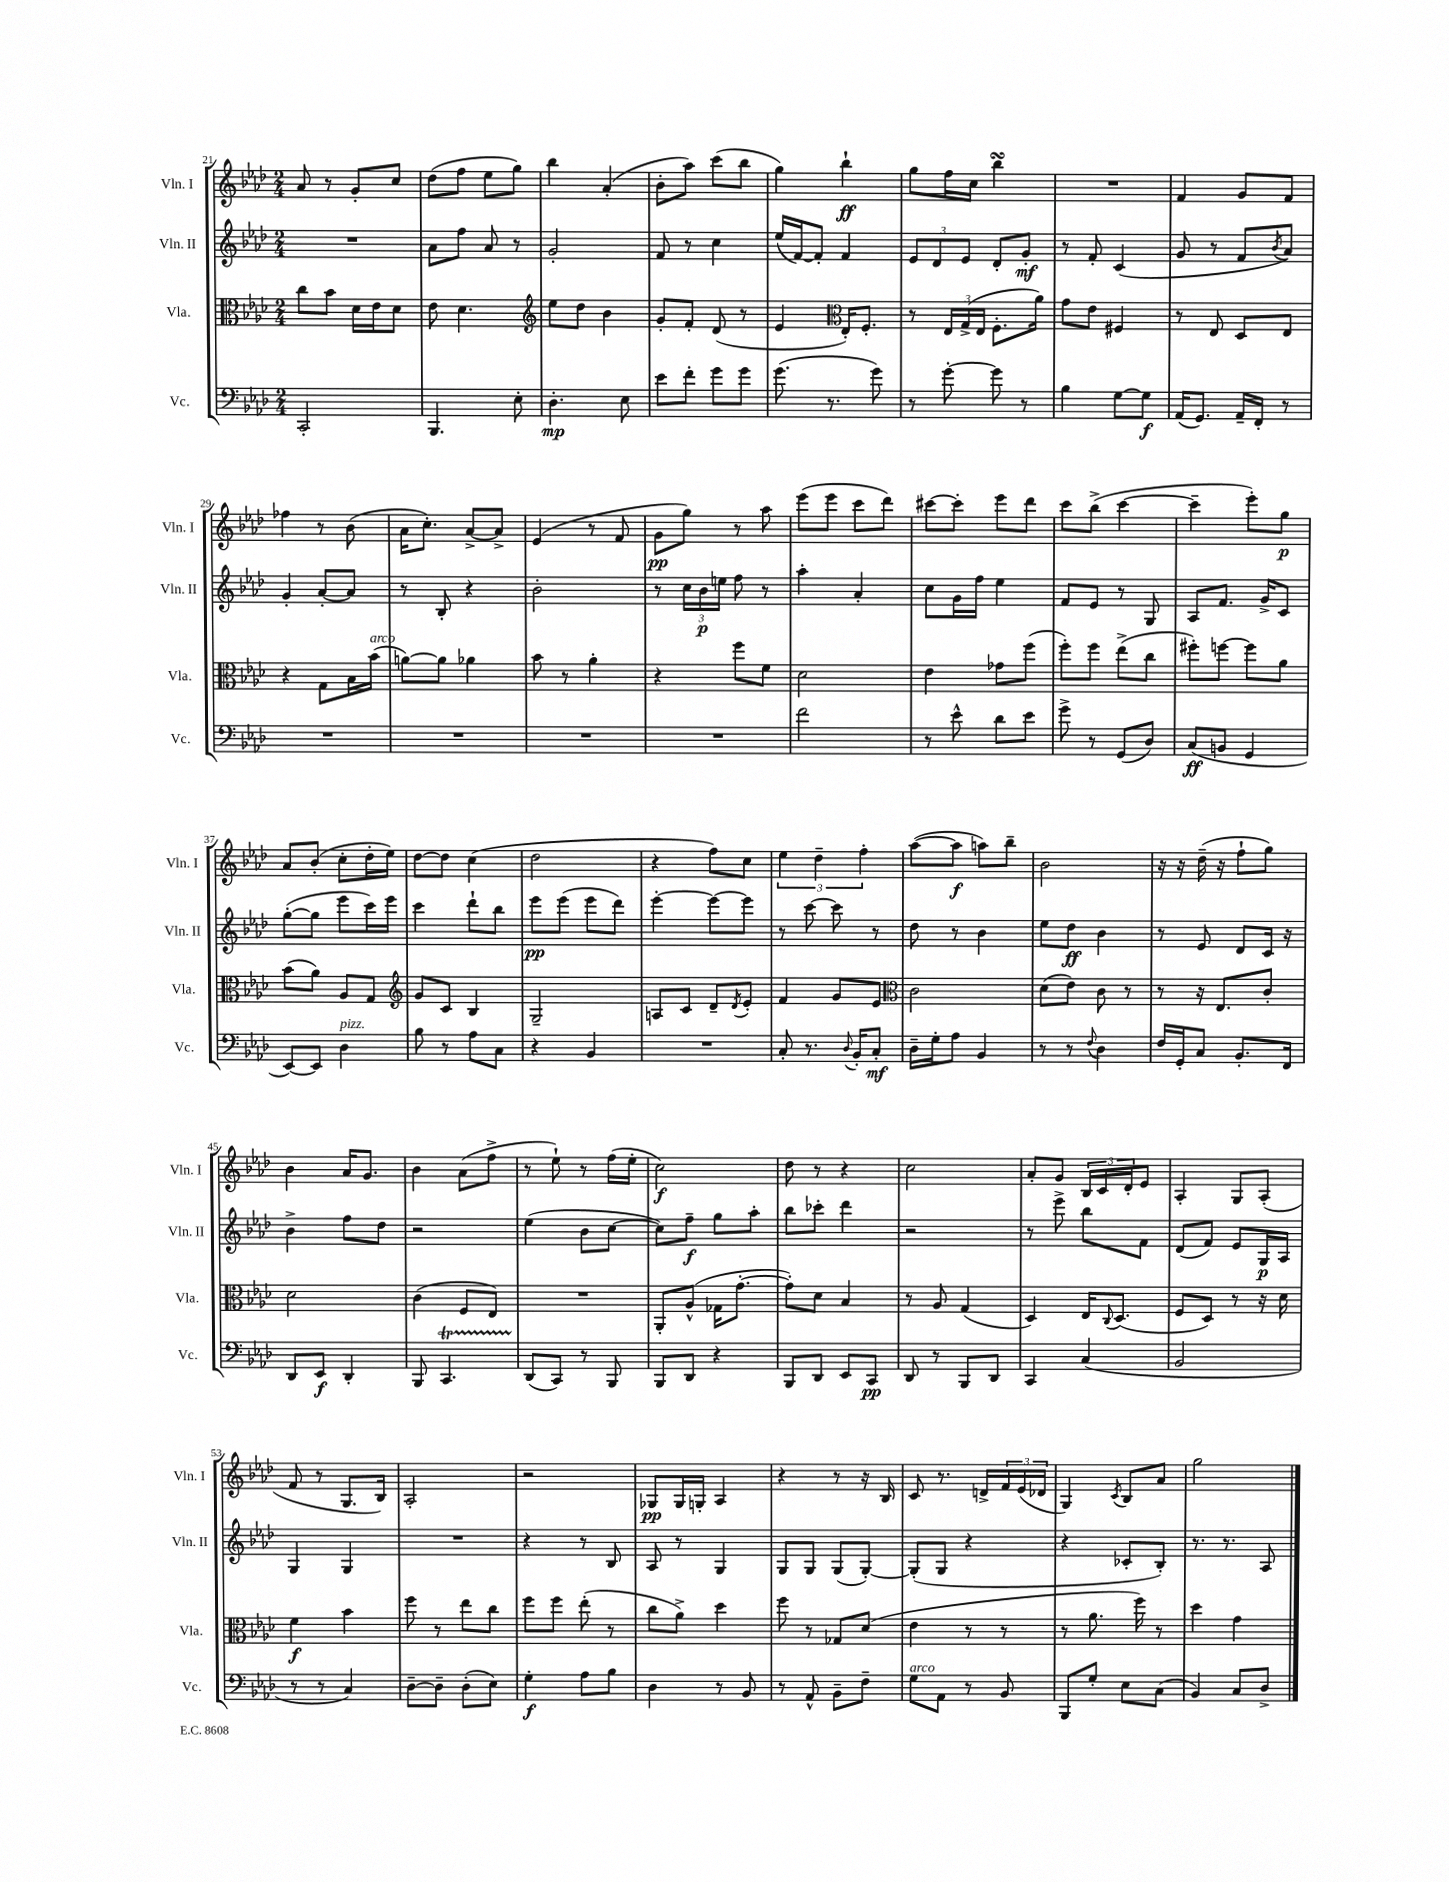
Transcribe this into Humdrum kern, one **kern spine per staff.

**kern	**dynam	**kern	**dynam	**kern	**dynam	**kern	**dynam
*part4	*part4	*part3	*part3	*part2	*part2	*part1	*part1
*staff4	*staff4	*staff3	*staff3	*staff2	*staff2	*staff1	*staff1
*I"Vc.	*	*I"Vla.	*	*I"Vln. II	*	*I"Vln. I	*
*I'Vc.	*	*I'Vla.	*	*I'Vln. II	*	*I'Vln. I	*
*clefF4	*	*clefC3	*	*clefG2	*	*clefG2	*
*k[b-e-a-d-]	*	*k[b-e-a-d-]	*	*k[b-e-a-d-]	*	*k[b-e-a-d-]	*
*M2/4	*	*M2/4	*	*M2/4	*	*M2/4	*
=21	=21	=21	=21	=21	=21	=21	=21
2CC'/	.	8cc\L	.	2r	.	8a-/	.
.	.	8b-\J	.	.	.	8r	.
.	.	16d-\LL	.	.	.	8g'/L	.
.	.	16e-\J	.	.	.	.	.
.	.	8d-\J	.	.	.	8cc/J	.
=22	=22	=22	=22	=22	=22	=22	=22
4.BBB-/	.	8e-\	.	8a-\L	.	(8dd-\L	.
.	.	4.d-\	.	8ff\J	.	8ff\J	.
.	.	.	.	8a-/	.	8ee-\L	.
8E-'\	.	.	.	8r	.	8gg\J)	.
=23	=23	=23	=23	=23	=23	=23	=23
*	*	*clefG2	*	*	*	*	*
4.D-'\	mp	8ee-\L	.	2g'/	.	4bb-\	.
.	.	8dd-\J	.	.	.	.	.
.	.	4b-\	.	.	.	(4a-'/	.
8E-\	.	.	.	.	.	.	.
=24	=24	=24	=24	=24	=24	=24	=24
8e-\L	.	8g'/L	.	8f/	.	8b-'\L	.
8f'\J	.	8f'/J	.	8r	.	8aa-\J)	.
8g\L	.	(8d-/	.	4cc\	.	(8ccc\L	.
8g\J	.	8r	.	.	.	8bb-\J	.
=25	=25	=25	=25	=25	=25	=25	=25
(8.g\	.	4e-/	.	(16ee-/LL	.	4gg\)	.
.	.	.	.	[16f/J)	.	.	.
.	.	.	.	8f'/J]	.	.	.
8.r	.	.	.	.	.	.	.
*	*	*clefC3	*	*	*	*	*
.	.	16E-'/KL)	.	4f/	.	4bb-`\	ff
.	.	8.F'/J	.	.	.	.	.
8g\)	.	.	.	.	.	.	.
=26	=26	=26	=26	=26	=26	=26	=26
8r	.	8r	.	12e-/L	.	8gg\L	.
.	.	.	.	12d-/	.	.	.
[8g'\	.	24E-/LL	.	.	.	16ff\L	.
.	.	(24G^/	.	12e-/J	.	.	.
.	.	.	.	.	.	16cc\JJ	.
.	.	24E-/JJ	.	.	.	.	.
8g\]	.	8.F'\L	.	8d-'/L	.	4bb-sSSS\	.
8r	.	.	.	8g'/J	mf	.	.
.	.	16a-\Jk)	.	.	.	.	.
=27	=27	=27	=27	=27	=27	=27	=27
4B-\	.	8g\L	.	8r	.	2r	.
.	.	8e-\J	.	8f'/	.	.	.
[8G\L	.	4F#X/	.	(4c/	.	.	.
8G\J]	f	.	.	.	.	.	.
=28	=28	=28	=28	=28	=28	=28	=28
(16AA-/KL	.	8r	.	8g/	.	4f/	.
8.GG/J)	.	.	.	.	.	.	.
.	.	8E-/	.	8r	.	.	.
16AA-~/LL	.	8D-/L	.	8f/L	.	8g/L	.
16FF'/JJ	.	.	.	.	.	.	.
.	.	.	.	8qb-/	.	.	.
8r	.	8E-/J	.	8a-/J)	.	8f/J	.
!!LO:LB:g=z
=29	=29	=29	=29	=29	=29	=29	=29
2r	.	4r	.	4g'/	.	4ff-X\	.
.	.	8G\L	.	[8a-'/L	.	8r	.
.	.	16B-\L	.	8a-/J]	.	(8b-\	.
!	!	!LO:TX:a:i:t=arco	!	!	!	!	!
.	.	(16b-\JJ	.	.	.	.	.
=30	=30	=30	=30	=30	=30	=30	=30
2r	.	[8an\L)	.	8r	.	16a-\KL	.
.	.	.	.	.	.	8.cc'\J)	.
.	.	8a\J]	.	8B-'/	.	.	.
.	.	4a-X\	.	4r	.	[8a-^/L	.
.	.	.	.	.	.	8a-^/J]	.
=31	=31	=31	=31	=31	=31	=31	=31
2r	.	8b-\	.	2b-'\	.	(4e-/	.
.	.	8r	.	.	.	.	.
.	.	4a-'\	.	.	.	8r	.
.	.	.	.	.	.	8f/	.
=32	=32	=32	=32	=32	=32	=32	=32
2r	.	4r	.	8r	.	8g\L	pp
.	.	.	.	24cc\LL	.	8gg\J)	.
.	.	.	.	24b-\	p	.	.
.	.	.	.	24een\JJ	.	.	.
.	.	8ff\L	.	8ff\	.	8r	.
.	.	8f\J	.	8r	.	8aa-\	.
=33	=33	=33	=33	=33	=33	=33	=33
2f\	.	2d-\	.	4aa-'\	.	(8eee-\L	.
.	.	.	.	.	.	8eee-\J	.
.	.	.	.	4a-'/	.	8ccc\L	.
.	.	.	.	.	.	8ddd-\J)	.
=34	=34	=34	=34	=34	=34	=34	=34
8r	.	4e-\	.	8cc\L	.	[8ccc#X\L	.
8e-^^\	.	.	.	16g\L	.	8ccc#'\J]	.
.	.	.	.	16ff\JJ	.	.	.
8d-\L	.	8g-X\L	.	4ee-\	.	8eee-\L	.
8e-\J	.	(8ff\J	.	.	.	8ddd-\J	.
=35	=35	=35	=35	=35	=35	=35	=35
8g^\	.	8ff'\L)	.	8f/L	.	8ccc\L	.
8r	.	8ff\J	.	8e-/J	.	(8bb-^\J	.
(8GG/L	.	(8ee-^\L	.	8r	.	[4ccc\	.
8D-/J)	.	8cc\J	.	8G/	.	.	.
=36	=36	=36	=36	=36	=36	=36	=36
(8C/L	ff	8ff#X'\L)	.	8A-/L	.	4ccc~\]	.
8BBn/J	.	[8ffn\J	.	8.f/J	.	.	.
4GG/	.	8ff\L]	.	.	.	8eee-'\L)	.
.	.	.	.	16g^/KL	.	.	.
.	.	8a-\J	.	8c/J	.	8gg\J	p
!!LO:LB:g=z
=37	=37	=37	=37	=37	=37	=37	=37
[8EE-/L)	.	(8b-\L	.	([8gg'\L	.	8a-/L	.
8EE-/J]	.	8a-\J)	.	8gg\J]	.	(8b-'/J	.
!LO:TX:a:i:t=pizz.	!	!	!	!	!	!	!
4D-\	.	8A-/L	.	8eee-\L	.	8cc'\L	.
.	.	8G/J	.	16ccc\L)	.	16dd-'\L	.
.	.	.	.	16eee-\JJ	.	16ee-\JJ)	.
=38	=38	=38	=38	=38	=38	=38	=38
*	*	*clefG2	*	*	*	*	*
8B-\	.	8g/L	.	4ccc\	.	[8dd-\L	.
8r	.	8c/J	.	.	.	8dd-\J]	.
8A-\L	.	4B-/	.	8ddd-`\L	.	(4cc\	.
8C\J	.	.	.	8bb-\J	.	.	.
=39	=39	=39	=39	=39	=39	=39	=39
4r	.	2G~/	.	8eee-\L	pp	2dd-\	.
.	.	.	.	(8eee-\J	.	.	.
4BB-/	.	.	.	8eee-\L	.	.	.
.	.	.	.	8ddd-\J)	.	.	.
=40	=40	=40	=40	=40	=40	=40	=40
2r	.	8An/L	.	[4eee-'\	.	4r	.
.	.	8c/J	.	.	.	.	.
.	.	8d-~/L	.	8eee-\L_	.	8ff\L)	.
.	.	8qd-/	.	.	.	.	.
.	.	8e-'/J	.	8eee-\J]	.	8cc\J	.
=41	=41	=41	=41	=41	=41	=41	=41
8C'/	.	4f/	.	8r	.	6ee-\	.
8.r	.	.	.	[8ccc\	.	.	.
.	.	.	.	.	.	6dd-~\	.
.	.	8g/L	.	8ccc\]	.	.	.
8qqD-/	.	.	.	.	.	.	.
16BB-'/KL	.	.	.	.	.	.	.
.	.	.	.	.	.	6ff'\	.
8C'/J	mf	8e-/J	.	8r	.	.	.
=42	=42	=42	=42	=42	=42	=42	=42
*	*	*clefC3	*	*	*	*	*
16D-~\LL	.	2c\	.	8dd-\	.	([8aa-\L	.
16G'\J	.	.	.	.	.	.	.
8A-\J	.	.	.	8r	.	8aa-\J]	f
4BB-/	.	.	.	4b-\	.	8aan\L)	.
.	.	.	.	.	.	8bb-~\J	.
=43	=43	=43	=43	=43	=43	=43	=43
8r	.	(8d-\L	.	8ee-\L	.	2b-\	.
8r	.	8e-\J)	.	8dd-\J	ff	.	.
8qqF/	.	.	.	.	.	.	.
4D-\	.	8c\	.	4b-\	.	.	.
.	.	8r	.	.	.	.	.
=44	=44	=44	=44	=44	=44	=44	=44
16F/LL	.	8r	.	8r	.	16r	.
16GG'/J	.	.	.	.	.	16r	.
8C/J	.	16r	.	8e-/	.	(16dd-~\	.
.	.	8.E-/L	.	.	.	16r	.
8.BB-'/L	.	.	.	8d-/L	.	8ff`\L	.
.	.	8c'/J	.	16c/Jk	.	8gg\J)	.
16FF/Jk	.	.	.	16r	.	.	.
!!LO:LB:g=z
=45	=45	=45	=45	=45	=45	=45	=45
8DD-/L	.	2d-\	.	4b-^\	.	4b-\	.
8EE-/J	f	.	.	.	.	.	.
4DD-'/	.	.	.	8ff\L	.	16a-/KL	.
.	.	.	.	.	.	8.g/J	.
.	.	.	.	8dd-\J	.	.	.
=46	=46	=46	=46	=46	=46	=46	=46
8BBB-/	.	(4c\	.	2r	.	4b-\	.
4.CCt/	.	.	.	.	.	.	.
.	.	8F/L	.	.	.	(8a-\L	.
.	.	8E-/J)	.	.	.	8ff^\J	.
=47	=47	=47	=47	=47	=47	=47	=47
(8DD-/L	.	2r	.	(4ee-\	.	8r	.
8CC/J)	.	.	.	.	.	8ee-`\)	.
8r	.	.	.	8b-\L	.	8r	.
8BBB-/	.	.	.	[8cc\J	.	(16ff\LL	.
.	.	.	.	.	.	16ee-'\JJ	.
=48	=48	=48	=48	=48	=48	=48	=48
8BBB-/L	.	8AA-'/L	.	8cc\L])	.	2cc\)	f
8DD-/J	.	(8A-^^/J	.	8ff~\J	f	.	.
4r	.	16G-X\KL	.	8gg\L	.	.	.
.	.	[8.g'\J	.	.	.	.	.
.	.	.	.	8aa-'\J	.	.	.
=49	=49	=49	=49	=49	=49	=49	=49
8BBB-/L	.	8g'\L])	.	8bb-\L	.	8dd-\	.
8DD-/J	.	8d-\J	.	8ccc-X'\J	.	8r	.
8EE-/L	.	4B-/	.	4ddd-\	.	4r	.
8CC/J	pp	.	.	.	.	.	.
=50	=50	=50	=50	=50	=50	=50	=50
8DD-/	.	8r	.	2r	.	2cc\	.
8r	.	8A-/	.	.	.	.	.
8BBB-/L	.	(4G/	.	.	.	.	.
8DD-/J	.	.	.	.	.	.	.
=51	=51	=51	=51	=51	=51	=51	=51
4CC/	.	4D-/)	.	8r	.	8a-'/L	.
.	.	.	.	8eee-^\	.	8g/J	.
(4C/	.	16E-/KL	.	8bb-\L	.	24B-/LL	.
.	.	.	.	.	.	24c/	.
.	.	8qqC/	.	.	.	.	.
.	.	(8.D-/J	.	.	.	.	.
.	.	.	.	.	.	24d-'/J	.
.	.	.	.	8f\J	.	8e-/J	.
=52	=52	=52	=52	=52	=52	=52	=52
2BB-/	.	8F/L	.	(8d-/L	.	4A-'/	.
.	.	8D-/J)	.	8f/J)	.	.	.
.	.	8r	.	8e-/L	.	8G/L	.
.	.	16r	.	16G/L	p	(8A-'/J	.
.	.	16d-\	.	16A-/JJ	.	.	.
!!LO:LB:g=z
=53	=53	=53	=53	=53	=53	=53	=53
8r	.	4f\	f	4G/	.	8f/	.
8r	.	.	.	.	.	8r	.
4C/)	.	4b-\	.	4G/	.	8.G/L	.
.	.	.	.	.	.	16B-/Jk)	.
=54	=54	=54	=54	=54	=54	=54	=54
[8D-~\L	.	8ff\	.	2r	.	2A-'/	.
8D-~\J]	.	8r	.	.	.	.	.
(8D-'\L	.	8ee-\L	.	.	.	.	.
8E-\J)	.	8cc\J	.	.	.	.	.
=55	=55	=55	=55	=55	=55	=55	=55
4G'\	f	8ff\L	.	4r	.	2r	.
.	.	8ff\J	.	.	.	.	.
8A-\L	.	(8ee-'\	.	8r	.	.	.
8B-\J	.	8r	.	8B-/	.	.	.
=56	=56	=56	=56	=56	=56	=56	=56
4D-\	.	8cc\L	.	8A-/	.	8G-X/L	pp
.	.	8a-^\J)	.	8r	.	16G-/L	.
.	.	.	.	.	.	16Gn'/JJ	.
8r	.	4dd-\	.	4G/	.	4A-/	.
8BB-/	.	.	.	.	.	.	.
=57	=57	=57	=57	=57	=57	=57	=57
8r	.	8ff\	.	8G/L	.	4r	.
8AA-^^/	.	8r	.	8G/J	.	.	.
8BB-~\L	.	8G-X/L	.	(8G/L	.	8r	.
8F~\J	.	(8d-/J	.	[8G'/J)	.	16r	.
.	.	.	.	.	.	16B-/	.
=58	=58	=58	=58	=58	=58	=58	=58
!LO:TX:a:i:t=arco	!	!	!	!	!	!	!
8G\L	.	4e-\	.	(8G'/L]	.	8c/	.
8AA-\J	.	.	.	8G/J	.	8.r	.
8r	.	8r	.	4r	.	.	.
.	.	.	.	.	.	16dn^/LL	.
8BB-/	.	8r	.	.	.	24f/	.
.	.	.	.	.	.	(24e-/	.
.	.	.	.	.	.	24d-X/JJ	.
=59	=59	=59	=59	=59	=59	=59	=59
8BBB-/L	.	8r	.	4r	.	4G/)	.
8G'/J	.	8.a-\	.	.	.	.	.
.	.	.	.	.	.	8qc/	.
8E-\L	.	.	.	8c-X'/L	.	8B-/L	.
.	.	16ff\)	.	.	.	.	.
(8C\J	.	8r	.	8B-'/J)	.	8a-/J	.
=60	=60	=60	=60	=60	=60	=60	=60
4BB-/)	.	4dd-\	.	8.r	.	2gg\	.
.	.	.	.	8.r	.	.	.
8C/L	.	4g\	.	.	.	.	.
8D-^/J	.	.	.	8A-/	.	.	.
==	==	==	==	==	==	==	==
*-	*-	*-	*-	*-	*-	*-	*-
